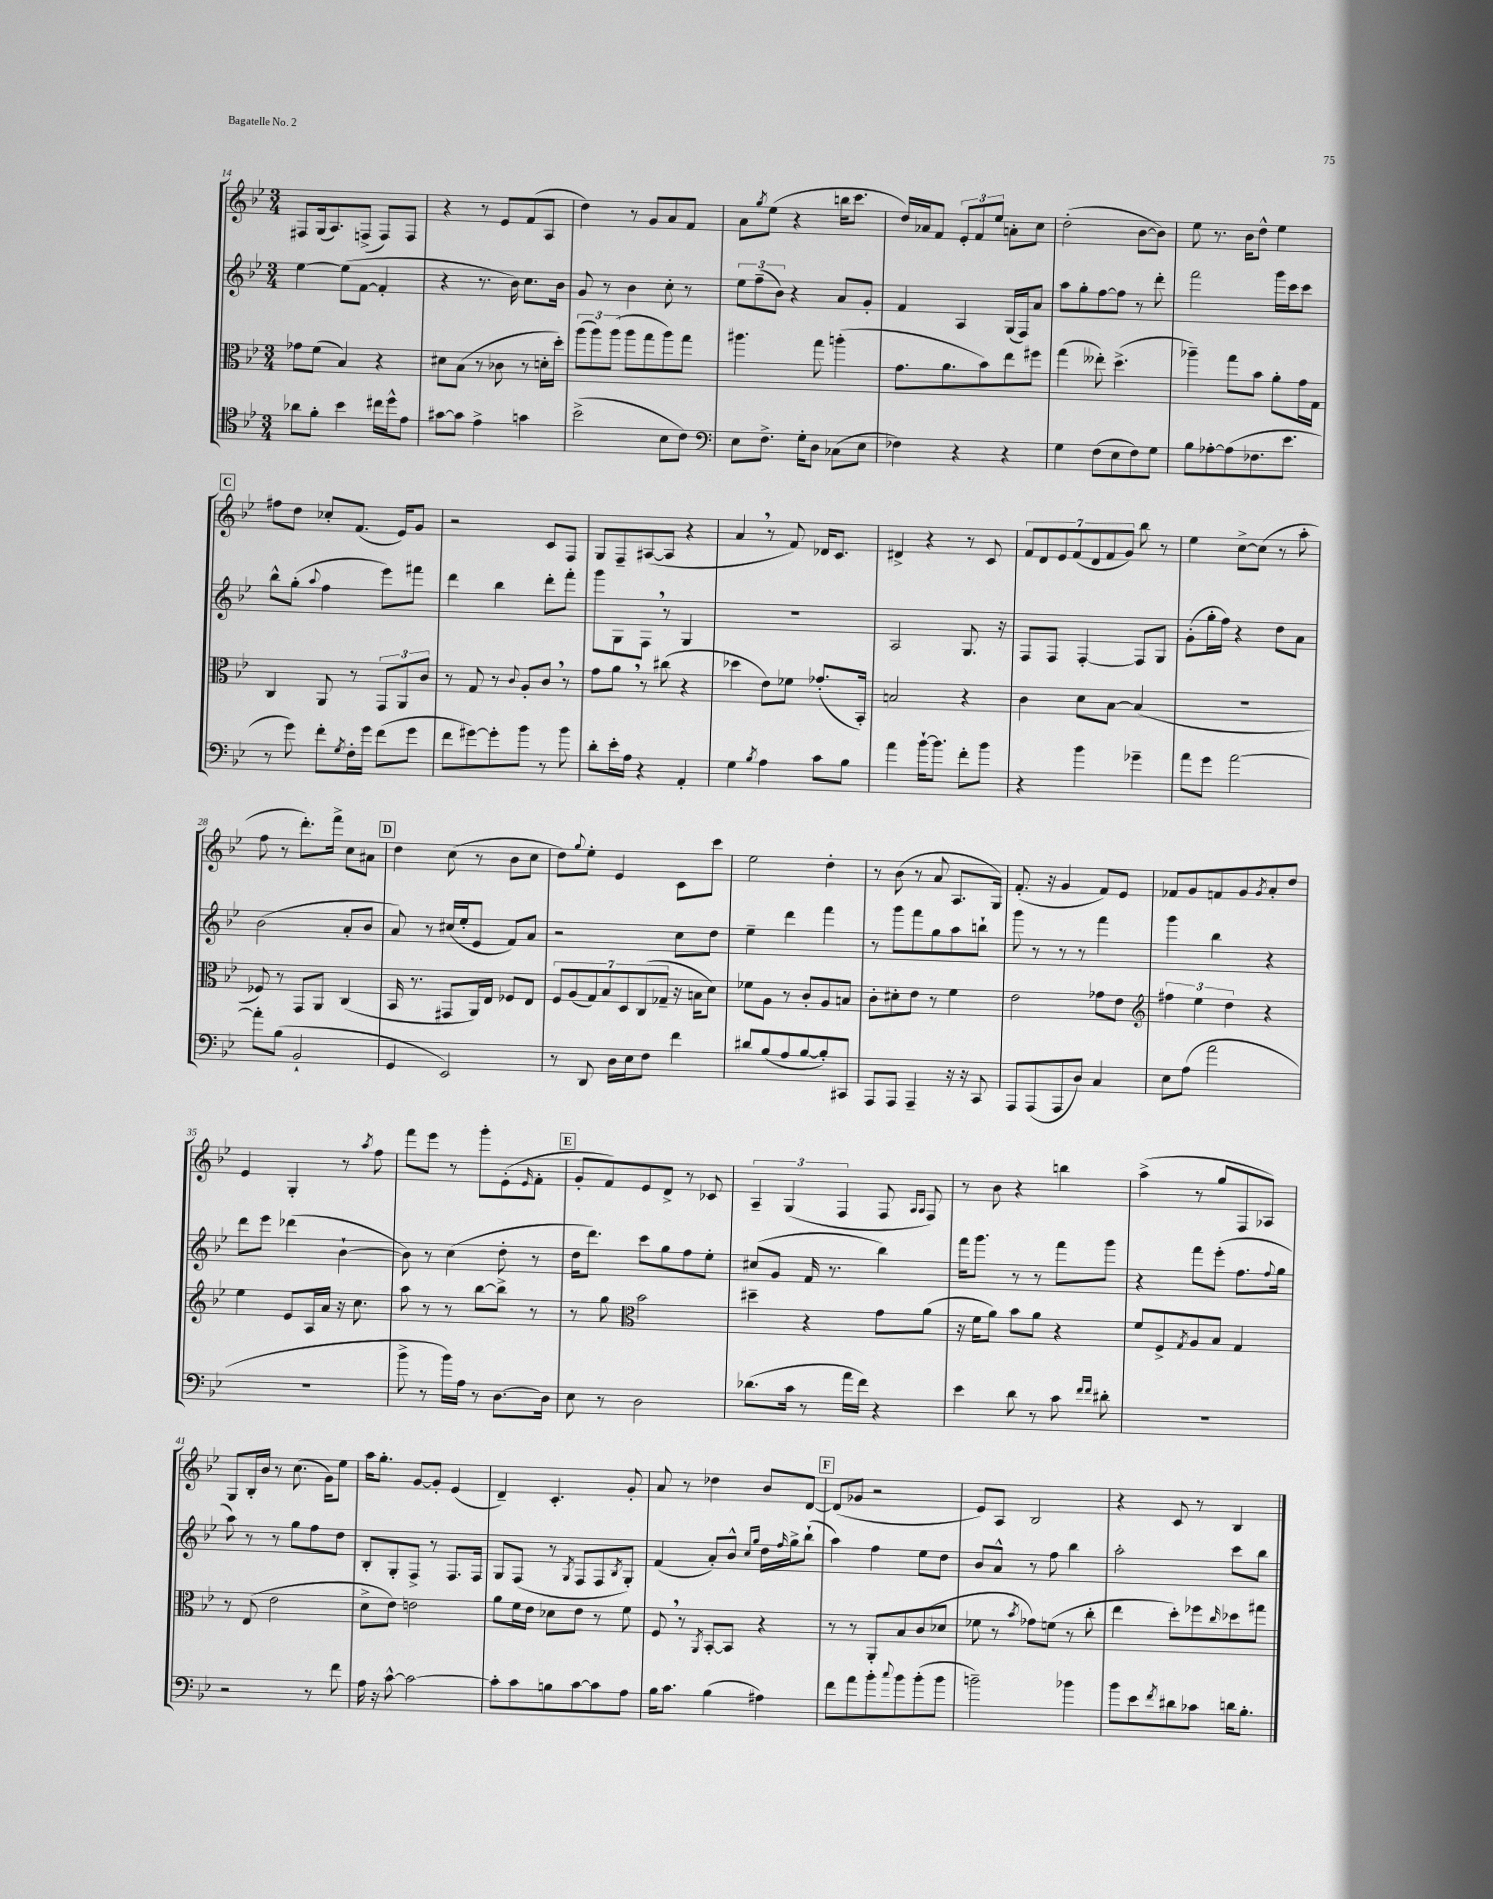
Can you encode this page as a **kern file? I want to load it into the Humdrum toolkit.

**kern	**kern	**kern	**kern
*staff4	*staff3	*staff2	*staff1
*clefC4	*clefC3	*clefG2	*clefG2
*k[b-e-]	*k[b-e-]	*k[b-e-]	*k[b-e-]
*M3/4	*M3/4	*M3/4	*M3/4
8a-\L	8g-\L	[4ee-\	8F#/L
8f'\J	(8f\J	.	(16G/k
.	.	.	8.A/)
4b-\	4B-/)	(8ee-\]L	.
.	.	[8f\J	(8F^/J
16cc#\LL	4r	4f'/]	8F/L)
16dd^^\J	.	.	.
8e-\J	.	.	8F/J
=	=	=	=
[8g#\L	8d#\L	4r	4r
8g#\]J	(8B-\J	.	.
4e-^\	8r	8.r	8r
.	8c-\	.	8e-/L
.	.	16b-\)	.
4g\	8r	8.cc\L	(8f/
.	16d'\LL	.	8A/J
.	16dd'\JJ)	16b-\Jk	.
=	=	=	=
(2b-^\	(12aa\L	8g/	4dd\)
.	12aa\)	.	.
.	.	8r	.
.	(12aa\J	.	.
.	8aa\L	4b-\	8r
.	8gg\	.	8g/L
8B-\L	8aa\)	8cc'\	8a/
8c\J)	8gg\J	8r	8f/J
=	=	=	=
*clefF4	*	*	*
8E-\L	4.aa#\	12ee-\L	8a\L
.	.	(12ff~\	.
.	.	.	8qgg/
8.F^\J	.	.	(8ee-\J
.	.	12b-\J)	.
.	.	4r	4r
16G'\LK	.	.	.
8D\J	8gg\	.	.
(8C-\L	(4aa'\	8a/L	16bb\LK
.	.	.	8.ccc\J
8E-\J	.	8g'/J	.
=	=	=	=
4F-\)	8.g\L	4f/	16dd/LL)
.	.	.	16a-/J
.	.	.	8f/J
.	8.a\	.	.
4r	.	4A/	12e-'/L
.	.	.	12f/
.	8b-\)	.	.
.	.	.	12ee-/J
4r	8ee-\	(16G/LL	8a'\L
.	.	16F/J)	.
.	8ff#\J	8a/J	8cc\J
=	=	=	=
4G\	(4gg\	8aa\L	(2dd'\
.	.	8gg'\	.
(8F\L	8ee--'\)	[8ff\	.
8E-\	(4.dd^\	8ff\]J	.
8F\)	.	8r	[8b-\L
8G\J	.	8ddd'\	8b-\]J)
=	=	=	=
8B-\L	4aa-~\)	2fff\	8ee-\
[8A-'\	.	.	8.r
(8A-\]	8gg\L	.	.
.	.	.	16b-\LK
8.F-\	8b-\J	.	8dd^^\J
.	8a'\L	16ggg\LL	4ee-\
8.e-\J	.	16ccc\J	.
.	16g\L	8ccc\J	.
.	16G\JJ	.	.
=	=	=	=
8r	4C/	8bb-^^\L	8ff#\L
8g\)	.	(8gg'\J	8dd\J
.	.	8qqaa/	.
8f'\L	8AA/	4ff\	8cc-'/L
8qG/	.	.	.
16F'\L	8r	.	(8.f/J
16g\JJ	.	.	.
(8f\L	12GG/L	8eee-\L)	.
.	.	.	16e-/LK)
.	12AA/	.	.
8g\J	.	8fff#\J	8g/J
.	12c/J	.	.
=	=	=	=
8f\L	8r	4ddd\	2r
[8g#\)	8G/	.	.
8g#'\]	8r	4bb-\	.
.	8qqc/	.	.
8b-\J	8A'/L	.	.
8r	8c/J	8ddd'\L	8c/L
8b-\	8r	8fff'\J	8F/J
=	=	=	=
8d'\L	8g\L	8ggg\L	8G/L
16e-'\L	8a\J	8G\	8F~/
16A\JJ	.	.	.
4r	8r	8F\J	([8A#/
.	(8cc#\	8r	8A#/]J
4AA'/	4r	4G/	4r
=	=	=	=
4G\	4dd-\	2.r	4a/
8qB-/	.	.	.
4A\	8e-\L)	.	8r
.	8f-\J	.	8f/)
8c\L	(8.g-'/L	.	16d-/LK
.	.	.	8.c/J
8B-\J	.	.	.
.	16BB-'/Jk)	.	.
=	=	=	=
4a\	2B/	2A/	4d#^/
[16b-`\LK	.	.	4r
8.b-\]J	.	.	.
8f'\L	4r	8.G/	8r
8b-\J	.	.	8c/
.	.	16r	.
=	=	=	=
4r	4c\	8F/L	14f/L
.	.	.	14d/
.	.	8F/J	.
.	.	.	14e-/
.	.	.	(14f/
4b-\	8d\L	[4F'/	.
.	.	.	14d/
.	.	.	14f/
.	[8B-\J	.	.
.	.	.	14g/J)
4g-~\	(4B-/]	8F/]L	8bb-\
.	.	8G/J	8r
=	=	=	=
8a\L	2.r	(8g'\L	4ee-\
8g\J	.	16gg'\L	.
.	.	16ff\JJ)	.
[2a\	.	4r	[8cc^\L
.	.	.	(8cc\]J
.	.	8dd\L	8r
.	.	8a\J	8aa'\
=	=	=	=
8a'\]L	8F-/)	(2b-\	8ff\
(8B-\J	8r	.	8r
2BB-`/	8GG/L	.	8.ddd'\L)
.	8AA/J	.	.
.	.	.	16fff^\Jk
.	(4C/	8a'/L	8cc\L
.	.	8b-/J	8a#\J
=	=	=	=
4GG/	16BB-/	8a/)	4dd\
.	8.r	.	.
.	.	8r	.
2EE-/)	8GG#/L	(16cc#/LL	(8cc\
.	.	16ee-'/J	.
.	16AA/L)	8e-/J	8r
.	16E-/JJ	.	.
.	8F-/L	8f/L)	8b-\L
.	8E-/J	8a/J	8cc\J
=	=	=	=
8r	14F/L	2r	8dd\L)
.	(14A/	.	.
.	.	.	8qqgg/
8DD/	.	.	8ee-'\J
.	14G/)	.	.
.	14B-/	.	.
16D\LL	.	.	4e-/
.	14D/	.	.
16E-\J	.	.	.
.	(14C/	.	.
8F\J	.	.	.
.	14G-~/J	.	.
4f\	16r	8cc\L	8c\L
.	16B\LK	.	.
.	8d\J)	8dd\J	8ccc\J
=	=	=	=
8d#/L	8f-\L	4ee-~\	2ee-\
(8B-/	8A\J	.	.
8A/	8r	4ddd\	.
[8B-/	8c'/L	.	.
8B-'/])	8A/	4fff\	4dd'\
8CC#/J	8B/J	.	.
=	=	=	=
8AAA/L	8c'\L	8r	8r
8AAA/J	8d#'\	8ggg\L	(8b-\
4AAA~/	8e-\J	8fff\	8r
.	8r	8gg\	8a/
16r	4f\	8aa\	8.A/L
16r	.	.	.
8CC/	.	8bb`\J	.
.	.	.	16G/Jk)
=	=	=	=
8AAA/L	2e-\	8ggg\	(8.f'/
(8AAA/	.	8r	.
.	.	.	16r
8AAA/	.	8r	4g/
8D/J)	.	8r	.
4C/	8g-\L	4fff\	8f/L)
.	8e-\J	.	8e-/J
=	=	=	=
*	*clefG2	*	*
8E-\L	6ff#\	4ggg\	8f-/L
(8A\J	.	.	8g/
.	6ee-\	.	.
2a\	.	4bb-\	8f/
.	6dd\	.	.
.	.	.	8g/
.	.	.	8qg/
.	4r	4r	8a'/
.	.	.	8dd/J
=	=	=	=
2.r	4ee-\	8ddd\L	4e-/
.	.	8eee-\J	.
.	8e-/L	(4ddd-\	4G'/
.	16A/L	.	.
.	16a/JJ	.	.
.	16r	[4b-`\	8r
.	8.cc\	.	.
.	.	.	8qaa/
.	.	.	8ff\
=	=	=	=
8b-^\	8aa\	8b-\])	8fff\L
8r	8r	8r	8eee-\J
16b-\LL)	8r	(4cc\	8r
16A\JJ	.	.	.
8r	[8bb-\L	.	8ggg'\L
[8.D\L	8bb-^\]J	8dd'\	(8e-'\
.	.	.	16qqe-/
.	8r	8r	8f'\J
16D\]Jk	.	.	.
=	=	=	=
8E-\	8r	16dd\LK	8g'/L
.	.	8.ddd\J)	.
8r	8gg\	.	8f/)
*	*clefC3	*	*
2D\	2b-\	8ccc\L	8e-/
.	.	8gg\	8d^/J
.	.	8ff\	8r
.	.	8ee-'\J	8c-/
=	=	=	=
(8.d-\L	4dd#~\	(8cc#/L	6A~/
.	.	8g/J	.
.	.	.	(6G/
16c\Jk	.	.	.
8r	4r	16f/	.
.	.	8.r	.
.	.	.	6F/
16a\LL	.	.	.
16f\JJ)	.	.	.
4r	8g\L	4bb-\)	8F/
.	.	.	16qqA/LL
.	.	.	16qqA/JJ
.	(8a\J	.	8F/)
=	=	=	=
4e-\	16r	16fff\LK	8r
.	16f\LK	8.ggg\J	.
.	8a\J)	.	8b-\
8d\	8b-\L	8r	4r
8r	8a\J	8r	.
8c\	4r	8fff\L	4bb\
16qqf/LL	.	.	.
16qqf/JJ	.	.	.
8d#'\	.	8ggg\J	.
=	=	=	=
2.r	8f/L	4r	(4aa^\
.	8F^/	.	.
.	8qG/	.	.
.	8A/	8fff\L	8r
.	8B-/J	(8eee-'\J	8gg/L
.	4G/	8.ff\L	8F/
.	.	.	8A-/J)
.	.	8qqff/	.
.	.	16gg\Jk	.
=	=	=	=
2r	8r	8aa\)	8G/L
.	(8E-/	8r	16B-'/L
.	.	.	16b-/JJ
.	2e-\	8r	8r
.	.	8gg\L	(8.cc\
8r	.	8ff\	.
.	.	.	16g\LK)
8f\	.	8dd\J	8ee-\J
=	=	=	=
16A\	8d^\L	8B-'/L	16aa\LK
16r	.	.	8.gg'\J
[8c^^\	8e-\J)	8G'/	.
2c\_	2e\	8F^/J	[8g/L
.	.	8r	8g'/]J
.	.	8.F/L	(4e-/
.	.	16F/Jk	.
=	=	=	=
8c'\]L	8a\L	8G/L	4d~/)
8c\	16f\L	(8F/J	.
.	16e-\JJ	.	.
8B\	8d-\L	8r	4.c'/
.	.	8qG/	.
[8c\	8e-\J	8F/L	.
8c\]	8r	8F/	.
.	.	8qB-/	.
8A\J	8f\	8G'/J)	8g'/
=	=	=	=
16B-\LK	8F/	(4f/	8a/
8.c\J	.	.	.
.	8r	.	8r
.	8qAA/	.	.
(4B-\	[8BB-'/L	8a'/L)	4dd-\
.	8BB-/]J	8b-^^/J	.
.	.	16qqcc/LL	.
.	.	16qqgg/JJ	.
4A#\)	4r	16dd\LL	8b-/L
.	.	16qqff/	.
.	.	16gg^\J	.
.	.	(8bb-`\J	[8d/J
=	=	=	=
8f\L	8r	4aa\)	(8d/]L
8a\	8r	.	8g-/J
8b-'\	8AA'/L	4ff\	2r
8qqcc/	.	.	.
8b-\	8B-/	.	.
(8b-'\	(8c/	8ee-\L	.
8b-\J	8d-/J	8dd\J	.
=	=	=	=
2b~\)	8f-\	8b-/L	8e-/L)
.	8r	8a^^/J	8A/J
.	8qb-/	.	.
.	8g-\L)	8r	2B-/
.	(8f\J	8ff\	.
4b-\	8r	4bb-\	.
.	8cc'\	.	.
=	=	=	=
8b-\L	4ee-\	2aa'\	4r
8e-\	.	.	.
8qf/	.	.	.
8d#\	8dd'\L)	.	8c/
8c-\J	8ff-\	.	8r
.	16qqcc/	.	.
16d\LK	8dd-\	8ccc\L	4B-/
8.B-'\J	.	.	.
.	8gg#\J	8bb-\J	.
==	==	==	==
*-	*-	*-	*-
